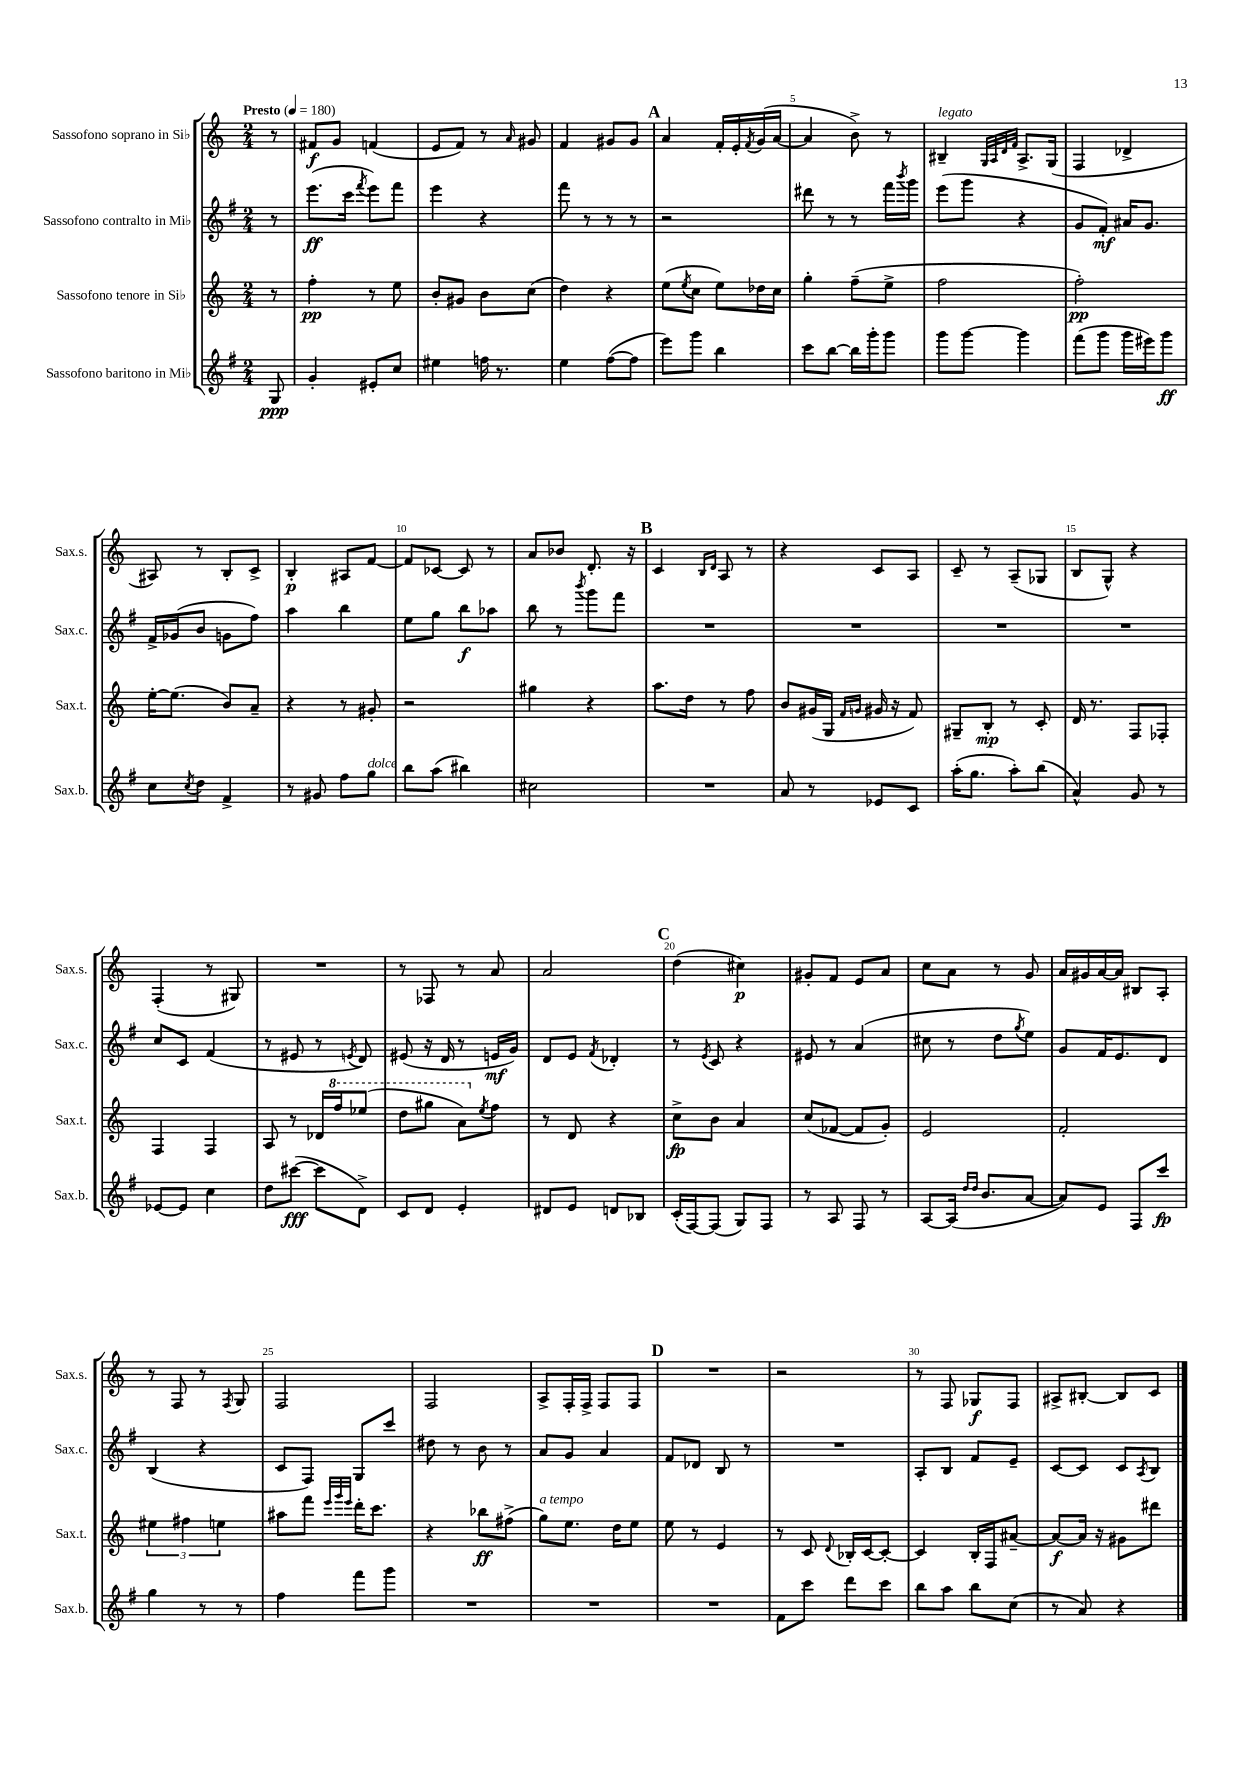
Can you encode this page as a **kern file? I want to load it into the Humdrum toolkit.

**kern	**dynam	**kern	**dynam	**kern	**dynam	**kern	**dynam
*part4	*part4	*part3	*part3	*part2	*part2	*part1	*part1
*staff4	*staff4	*staff3	*staff3	*staff2	*staff2	*staff1	*staff1
*I"Sassofono baritono in Mi♭	*	*I"Sassofono tenore in Si♭	*	*I"Sassofono contralto in Mi♭	*	*I"Sassofono soprano in Si♭	*
*I'Sax.b.	*	*I'Sax.t.	*	*I'Sax.c.	*	*I'Sax.s.	*
*clefG2	*	*clefG2	*	*clefG2	*	*clefG2	*
*k[f#]	*	*k[]	*	*k[f#]	*	*k[]	*
*M2/4	*	*M2/4	*	*M2/4	*	*M2/4	*
*MM180	*	*MM180	*	*MM180	*	*MM180	*
=	=	=	=	=	=	=	=
!	!	!	!	!	!	!LO:TX:a:B:t=Presto	!
8G/	ppp	8r	.	8r	.	8r	.
=1	=1	=1	=1	=1	=1	=1	=1
4g'/	.	4ff'\	pp	(8.eee\L	ff	8f#X/L	f
.	.	.	.	.	.	8g/J	.
.	.	.	.	16ccc\Jk	.	.	.
.	.	.	.	8qfff#/	.	.	.
8e#X'/L	.	8r	.	8eee\L)	.	(4fn/	.
8cc/J	.	8ee\	.	8fff#\J	.	.	.
=2	=2	=2	=2	=2	=2	=2	=2
4ee#X\	.	8b'/L	.	4eee\	.	8e/L	.
.	.	8g#X/J	.	.	.	8f/J)	.
16ffn\	.	8b\L	.	4r	.	8r	.
8.r	.	.	.	.	.	.	.
.	.	.	.	.	.	16qqa/	.
.	.	(8cc\J	.	.	.	8g#X/	.
=3	=3	=3	=3	=3	=3	=3	=3
4ee\	.	4dd\)	.	8fff#\	.	4f/	.
.	.	.	.	8r	.	.	.
([8ff#\L	.	4r	.	8r	.	8g#X/L	.
8ff#\J]	.	.	.	8r	.	8g#/J	.
!!LO:REH:place=s1:t=A
=4	=4	=4	=4	=4	=4	=4	=4
8eee\L)	.	(8ee\L	.	2r	.	4a/	.
.	.	8qee/	.	.	.	.	.
8ggg\J	.	8cc\J	.	.	.	.	.
4bb\	.	8ee\L)	.	.	.	16f'/LL	.
.	.	.	.	.	.	16e'/	.
.	.	.	.	.	.	8qf/	.
.	.	16dd-X\L	.	.	.	(16g/	.
.	.	16cc\JJ	.	.	.	[16a/JJ	.
=5	=5	=5	=5	=5	=5	=5	=5
8ccc\L	.	4gg'\	.	8ddd#X\	.	4a/]	.
[8bb\J	.	.	.	8r	.	.	.
16bb\LL]	.	(8ff~\L	.	8r	.	8b^\)	.
16ggg'\J	.	.	.	.	.	.	.
8ggg\J	.	8ee^\J	.	16fff#\LL	.	8r	.
.	.	.	.	8qbbb/	.	.	.
.	.	.	.	16ggg\JJ	.	.	.
=6	=6	=6	=6	=6	=6	=6	=6
!	!	!	!	!	!	!LO:TX:a:i:t=legato	!
8ggg\L	.	2ff\	.	(8eee\L	.	4B#X~/	.
[8ggg\J	.	.	.	8ggg\J	.	.	.
.	.	.	.	.	.	32qqG/LLL	.
.	.	.	.	.	.	32qqA/	.
.	.	.	.	.	.	32qqd/	.
.	.	.	.	.	.	32qqf/JJJ	.
4ggg\]	.	.	.	4r	.	8.A^/L	.
.	.	.	.	.	.	(16G/Jk	.
=7	=7	=7	=7	=7	=7	=7	=7
(8fff#\L	.	2ff'\)	pp	8g/L	.	4F/	.
8ggg\J	.	.	.	8f#'/J)	mf	.	.
16ggg\LL	.	.	.	16a#X/KL	.	4d-X^/	.
16eee#X\J)	.	.	.	8.g/J	.	.	.
8ggg\J	ff	.	.	.	.	.	.
!!LO:LB:g=z
=8	=8	=8	=8	=8	=8	=8	=8
8cc\L	.	[16ee'\KL	.	16f#^/LL	.	8A#X/)	.
.	.	(8.ee\J]	.	(16g-X/J	.	.	.
8qcc/	.	.	.	.	.	.	.
8dd\J	.	.	.	8b/J	.	8r	.
4f#^/	.	8b/L)	.	8gn\L	.	8B'/L	.
.	.	8a~/J	.	8ff#\J)	.	8c^/J	.
=9	=9	=9	=9	=9	=9	=9	=9
8r	.	4r	.	4aa\	.	4B'/	p
8g#X/	.	.	.	.	.	.	.
8ff#\L	.	8r	.	4bb\	.	8A#X/L	.
!LO:TX:a:i:t=dolce	!	!	!	!	!	!	!
8gg\J	.	8g#X'/	.	.	.	[8f/J	.
=10	=10	=10	=10	=10	=10	=10	=10
8bb\L	.	2r	.	8ee\L	.	8f/L]	.
(8aa\J	.	.	.	8gg\J	.	[8c-X/J	.
4bb#X\)	.	.	.	8bb\L	f	8c-/]	.
.	.	.	.	8aa-X\J	.	8r	.
=11	=11	=11	=11	=11	=11	=11	=11
2cc#X\	.	4gg#X\	.	8bb\	.	8a/L	.
.	.	.	.	8r	.	8b-X/J	.
.	.	.	.	8qbbb/	.	.	.
.	.	4r	.	8ggg\L	.	8.d'/	.
.	.	.	.	8fff#\J	.	.	.
.	.	.	.	.	.	16r	.
!!LO:REH:place=s1:t=B
=12	=12	=12	=12	=12	=12	=12	=12
2r	.	8.aa\L	.	2r	.	4c/	.
.	.	16dd\Jk	.	.	.	.	.
.	.	.	.	.	.	16qqB/LL	.
.	.	.	.	.	.	16qqd/JJ	.
.	.	8r	.	.	.	8A/	.
.	.	8ff\	.	.	.	8r	.
=13	=13	=13	=13	=13	=13	=13	=13
8a/	.	8b/L	.	2r	.	4r	.
8r	.	(16g#X/L	.	.	.	.	.
.	.	16G/JJ	.	.	.	.	.
.	.	16qqf/LL	.	.	.	.	.
.	.	16qqgn/JJ	.	.	.	.	.
8e-X/L	.	16g#X/	.	.	.	8c/L	.
.	.	16r	.	.	.	.	.
8c/J	.	8f/)	.	.	.	8A/J	.
=14	=14	=14	=14	=14	=14	=14	=14
(16aa'\KL	.	8G#X~/L	.	2r	.	8c~/	.
8.gg\J	.	.	.	.	.	.	.
.	.	8B'/J	mp	.	.	8r	.
8aa'\L)	.	8r	.	.	.	(8A~/L	.
(8bb\J	.	8c'/	.	.	.	8G-X/J	.
=15	=15	=15	=15	=15	=15	=15	=15
4a^^/)	.	16d/	.	2r	.	8B/L	.
.	.	8.r	.	.	.	.	.
.	.	.	.	.	.	8G^^/J)	.
8g/	.	8F/L	.	.	.	4r	.
8r	.	8F-X'/J	.	.	.	.	.
!!LO:LB:g=z
=16	=16	=16	=16	=16	=16	=16	=16
[8e-X/L	.	4F/	.	8cc/L	.	(4F'/	.
8e-/J]	.	.	.	8c/J	.	.	.
4cc\	.	4F/	.	(4f#/	.	8r	.
.	.	.	.	.	.	8G#X/)	.
=17	=17	=17	=17	=17	=17	=17	=17
8dd\L	.	8A/	.	8r	.	2r	.
([8ccc#X\J	fff	8r	.	8e#X/	.	.	.
8ccc#\L]	.	16d-X/LL	.	8r	.	.	.
*	*	*8va	*	*	*	*	*
.	.	16fff/J	.	.	.	.	.
.	.	.	.	8qen/	.	.	.
8d^\J)	.	(8eee-X/J	.	8d/)	.	.	.
=18	=18	=18	=18	=18	=18	=18	=18
8c/L	.	8ddd\L	.	(8e#X/	.	8r	.
8d/J	.	8ggg#X\J	.	16r	.	8F-X/	.
.	.	.	.	16d/	.	.	.
4e'/	.	8aa\L)	.	8r	.	8r	.
*	*	*X8va	*	*	*	*	*
.	.	8qee/	.	.	.	.	.
.	.	8ff\J	.	16en/LL	mf	8a/	.
.	.	.	.	16g/JJ)	.	.	.
=19	=19	=19	=19	=19	=19	=19	=19
8d#X/L	.	8r	.	8d/L	.	2a/	.
8e/J	.	8d/	.	8e/J	.	.	.
.	.	.	.	8qf#/	.	.	.
8dn/L	.	4r	.	4d-X'/	.	.	.
8B-X/J	.	.	.	.	.	.	.
!!LO:REH:place=s1:t=C
=20	=20	=20	=20	=20	=20	=20	=20
(16c'/LL	.	8cc^\L	fp	8r	.	(4dd\	.
[16F#/J)	.	.	.	.	.	.	.
.	.	.	.	8qe/	.	.	.
(8F#/J]	.	8b\J	.	8c/	.	.	.
8G/L)	.	4a/	.	4r	.	4cc#X\)	p
8F#/J	.	.	.	.	.	.	.
=21	=21	=21	=21	=21	=21	=21	=21
8r	.	(8cc/L	.	8e#X/	.	8g#X'/L	.
8A/	.	[8f-X/J	.	8r	.	8f/J	.
8F#/	.	8f-/L]	.	(4a/	.	8e/L	.
8r	.	8g'/J)	.	.	.	8a/J	.
=22	=22	=22	=22	=22	=22	=22	=22
[8A/L	.	2e/	.	8cc#X\	.	8cc\L	.
(16A/Jk]	.	.	.	8r	.	8a\J	.
16qqdd/LL	.	.	.	.	.	.	.
16qqdd/JJ	.	.	.	.	.	.	.
8.b/L	.	.	.	.	.	.	.
.	.	.	.	8dd\L	.	8r	.
.	.	.	.	8qgg/	.	.	.
[8a/J	.	.	.	8ee\J)	.	8g/	.
=23	=23	=23	=23	=23	=23	=23	=23
8a/L])	.	2f'/	.	8g/L	.	16a/LL	.
.	.	.	.	.	.	16g#X/	.
8e/J	.	.	.	16f#/K	.	[16a/	.
.	.	.	.	8.e/	.	16a/JJ]	.
8F#/L	.	.	.	.	.	8B#X/L	.
8ccc/J	fp	.	.	8d/J	.	8A'/J	.
!!LO:LB:g=z
=24	=24	=24	=24	=24	=24	=24	=24
4gg\	.	6ee#X\	.	(4B/	.	8r	.
.	.	.	.	.	.	8F/	.
.	.	6ff#X\	.	.	.	.	.
8r	.	.	.	4r	.	8r	.
.	.	6een\	.	.	.	.	.
.	.	.	.	.	.	8qF/	.
8r	.	.	.	.	.	8G/	.
=25	=25	=25	=25	=25	=25	=25	=25
4ff#\	.	8aa#X\L	.	8c/L	.	2F/	.
.	.	8fff\J	.	8F#/J)	.	.	.
.	.	32qqeee/LLL	.	.	.	.	.
.	.	32qqggg/	.	.	.	.	.
.	.	32qqeee/JJJ	.	.	.	.	.
8fff#\L	.	16ddd'\KL	.	8G/L	.	.	.
.	.	8.ccc\J	.	.	.	.	.
8ggg\J	.	.	.	8ccc/J	.	.	.
=26	=26	=26	=26	=26	=26	=26	=26
2r	.	4r	.	8dd#X\	.	2F/	.
.	.	.	.	8r	.	.	.
.	.	8bb-X\L	ff	8b\	.	.	.
.	.	(8ff#X^\J	.	8r	.	.	.
=27	=27	=27	=27	=27	=27	=27	=27
!	!	!LO:TX:a:i:t=a tempo	!	!	!	!	!
2r	.	8gg\L)	.	8a/L	.	8A^/L	.
.	.	8.ee\J	.	8g/J	.	16F'/L	.
.	.	.	.	.	.	16F^/JJ	.
.	.	.	.	4a/	.	8F/L	.
.	.	16dd\KL	.	.	.	.	.
.	.	8ee\J	.	.	.	8F/J	.
!!LO:REH:place=s1:t=D
=28	=28	=28	=28	=28	=28	=28	=28
2r	.	8ee\	.	8f#/L	.	2r	.
.	.	8r	.	8d-X/J	.	.	.
.	.	4e/	.	8B/	.	.	.
.	.	.	.	8r	.	.	.
=29	=29	=29	=29	=29	=29	=29	=29
8f#\L	.	8r	.	2r	.	2r	.
8ccc\J	.	8c/	.	.	.	.	.
.	.	8qqd/	.	.	.	.	.
8ddd\L	.	16B-X'/LL	.	.	.	.	.
.	.	[16c/J	.	.	.	.	.
8ccc\J	.	8c'/J_	.	.	.	.	.
=30	=30	=30	=30	=30	=30	=30	=30
8bb\L	.	4c/]	.	8A'/L	.	8r	.
8aa\J	.	.	.	8B/J	.	8F/	.
8bb\L	.	16B'/LL	.	8f#/L	.	8G-X/L	f
.	.	16F/J	.	.	.	.	.
(8cc\J	.	[8a#X~/J	.	8e~/J	.	8F/J	.
=31	=31	=31	=31	=31	=31	=31	=31
8r	.	8a#/L_	f	[8c/L	.	8A#X^/L	.
8a/)	.	16a#/Jk]	.	8c/J]	.	[8B#X'/J	.
.	.	16r	.	.	.	.	.
4r	.	8g#X\L	.	8c/L	.	8B#/L]	.
.	.	.	.	8qA/	.	.	.
.	.	8ddd#X\J	.	8B/J	.	8c/J	.
==	==	==	==	==	==	==	==
*-	*-	*-	*-	*-	*-	*-	*-
